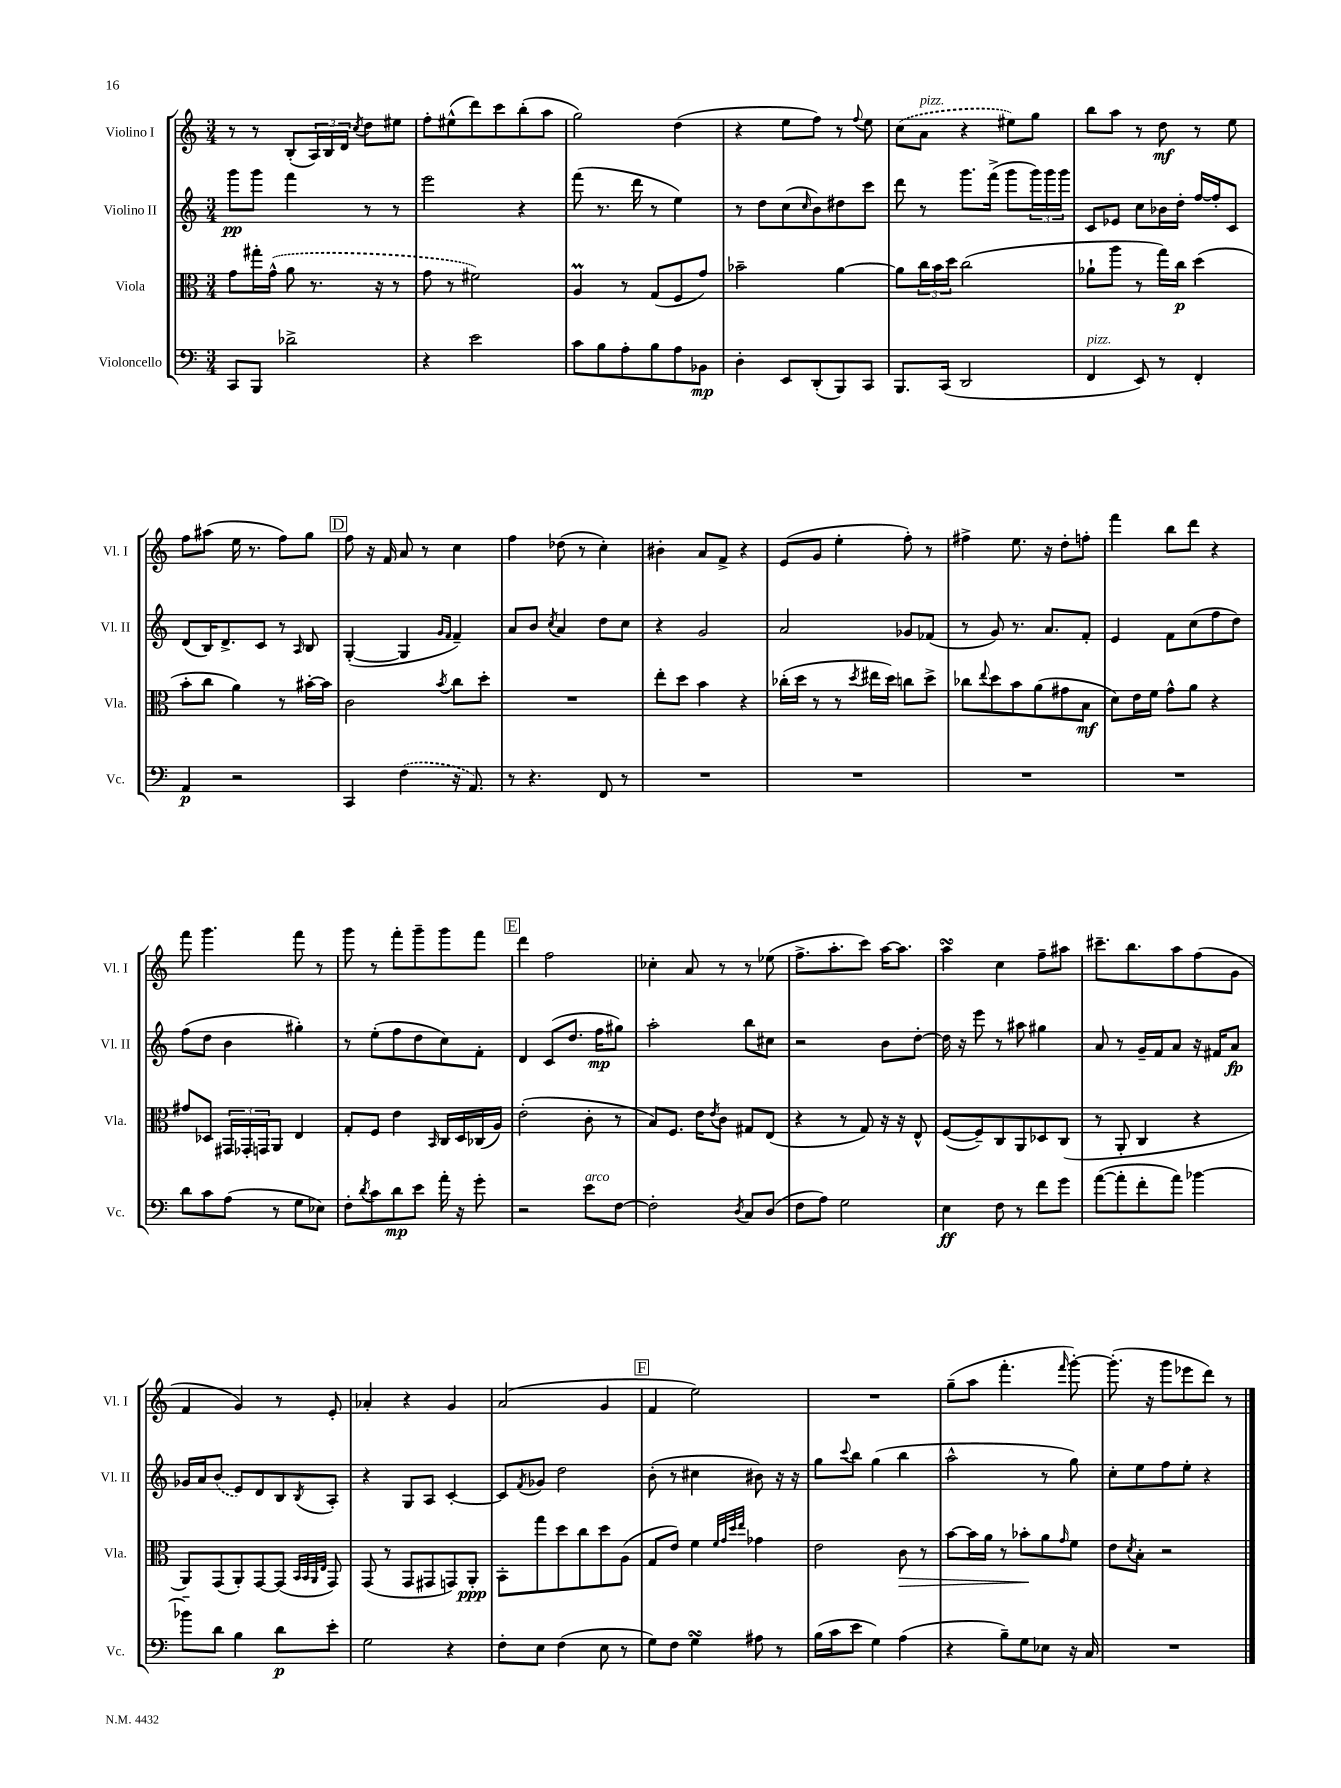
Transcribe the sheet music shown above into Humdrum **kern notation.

**kern	**kern	**kern	**kern
*staff4	*staff3	*staff2	*staff1
*clefF4	*clefC3	*clefG2	*clefG2
*k[]	*k[]	*k[]	*k[]
*M3/4	*M3/4	*M3/4	*M3/4
8CC	8g	8ggg	8r
8BBB	16gg#'	8ggg	8r
.	(16g^^	.	.
2d-^	8a	4fff	(8B'
.	8.r	.	24A)
.	.	.	24B
.	.	.	24d
.	.	.	8qcc
.	.	8r	8dd
.	16r	.	.
.	8r	8r	8ee#
=	=	=	=
4r	8g	2eee	8ff'
.	8r	.	(8ee#^^
2e	2f#)	.	8ddd)
.	.	.	8ccc
.	.	4r	(8bb'
.	.	.	8aa
=	=	=	=
8c	4A	(8fff	2gg)
8B	.	8.r	.
8A'	8r	.	.
.	.	16ddd	.
8B	(8G	8r	.
8A	8F	4ee)	(4dd
8BB-	8g)	.	.
=	=	=	=
4D'	2b-~	8r	4r
.	.	8dd	.
8EE	.	(8cc	8ee
.	.	16qqcc	.
(8DD'	.	8b)	8ff)
8BBB)	[4a	8dd#	8r
.	.	.	8qqff
8CC	.	8ccc	8ee
=	=	=	=
8.BBB	8a]	8ddd	(8cc
.	24cc	8r	8a
.	24b	.	.
(16CC	.	.	.
.	24dd	.	.
2DD	(2cc	8.ggg	4r
.	.	(16fff^	.
.	.	8ggg	8ee#)
.	.	24ggg)	8gg
.	.	24ggg	.
.	.	24ggg	.
=	=	=	=
4FF	8a-`	8c	8bb
.	8aa	8e-	8aa
8EE)	8r	8cc	8r
8r	16gg)	16b-	8dd
.	16cc	16dd'	.
4FF'	(4dd	[16ff	8r
.	.	16ff']	.
.	.	8c	8ee
=	=	=	=
4AA	8b'	(8d	8ff
.	8cc	16B)	(8aa#
.	.	8.d^	.
2r	4a)	.	16ee
.	.	.	8.r
.	.	8c	.
.	8r	8r	8ff)
.	.	16qqA	.
.	[16b#'	8B	8gg
.	16b#]	.	.
=	=	=	=
4CC	2c	([4G'	8ff
.	.	.	16r
.	.	.	16f
(4F	.	4G]	8a
.	.	.	8r
.	.	16qqg	.
.	8qb	16qqf	.
16r	8cc	4f~)	4cc
8.AA)	.	.	.
.	8dd'	.	.
=	=	=	=
8r	2.r	8a	4ff
4.r	.	8b	.
.	.	8qcc	.
.	.	4a	(8dd-
.	.	.	8r
8FF	.	8dd	4cc')
8r	.	8cc	.
=	=	=	=
2.r	8ee'	4r	4b#'
.	8dd	.	.
.	4b	2g	8a
.	.	.	8f^
.	4r	.	4r
=	=	=	=
2.r	(16cc-'	2a	(8e
.	16dd	.	.
.	8r	.	8g
.	8r	.	4ee'
.	8qdd	.	.
.	16ee#	.	.
.	16dd)	.	.
.	8cc	8g-	8ff')
.	8dd^	(8f-	8r
=	=	=	=
2.r	8cc-	8r	4ff#^
.	8qqee	.	.
.	8dd	8g)	.
.	8b	8.r	8.ee
.	(8a	.	.
.	.	8.a	16r
.	8g#	.	8dd'
.	8B	8f'	8ff'
=	=	=	=
2.r	8d)	4e	4fff
.	16e	.	.
.	16f	.	.
.	8g^^	8f	8bb
.	8a	(8cc	8ddd
.	4r	8ff	4r
.	.	8dd)	.
=	=	=	=
8d	8g#	(8ff	8fff
8c	8D-	8dd	4.ggg
(8A	24GG#	4b	.
.	24GG-'	.	.
.	24GG	.	.
8r	8AA	.	.
8G	4E	4gg#')	8fff
8E-)	.	.	8r
=	=	=	=
8F'	8G'	8r	8ggg
8qd	.	.	.
8c	8F	(8ee'	8r
8d	4e	8ff	8fff'
8e	.	8dd	8ggg~
.	16qqBB	.	.
16a'	16C	8cc)	8ggg
16r	16D	.	.
8g'	(16C-	8f'	8fff
.	16A)	.	.
=	=	=	=
2r	(2e'	4d	4ddd
.	.	(8c	2ff
.	.	8.dd	.
8e	8c'	.	.
.	.	16ff	.
[8F	8r	8gg#)	.
=	=	=	=
2F']	8B)	2aa'	4cc-'
.	8.F	.	.
.	.	.	8a
.	16e	.	.
.	8qe	.	.
.	8c	.	8r
8qD	.	.	.
8C	8G#	8bb	8r
(8D	(8E	8cc#	(8ee-
=	=	=	=
8F	4r	2r	8.ff^
8A)	.	.	.
.	.	.	8.aa'
2G	8r	.	.
.	8G)	.	8ccc)
.	16r	8b	[16aa
.	16r	.	8.aa]
.	8E^^	[8dd'	.
=	=	=	=
4E	([8F	16dd]	4aa
.	.	16r	.
.	8F~])	8eee	.
8F	8C	8r	4cc
8r	8AA	8aa#	.
8f	8D-	4gg#	8ff~
8g	(8C	.	8aa#
=	=	=	=
([8a	8r	8a	8.ccc#~
8a']	8AA'	8r	.
.	.	.	8.bb
8f'	4C	16g~	.
.	.	16f	.
8a)	.	8a	8aa
[4b-	4r	16r	(8ff
.	.	16f#	.
.	.	8a	8g
=	=	=	=
8b-~]	8AA)	16g-	4f
.	.	16a	.
8d	(8GG	(8b	.
4B	8AA')	8e)	4g)
.	[8GG	8d	.
8d	(8GG]	8B	8r
.	32qqBB	.	.
.	32qqBB	.	.
.	32qqAA	.	.
.	32qqE	8qB	.
8e'	8GG)	8A'	8e'
=	=	=	=
2G	(8GG	4r	4a-'
.	8r	.	.
.	8GG	8G	4r
.	8GG#	8A	.
4r	8GG)	[4c'	4g
.	8AA'	.	.
=	=	=	=
8F'	8BB'	8c]	(2a
.	.	8qf	.
8E	8gg	8g-	.
(4F	8dd	2dd	.
.	8cc	.	.
8E	8dd	.	4g
8r	(8A	.	.
=	=	=	=
8G)	8G	(8b'	4f
8F	8e)	8r	.
4G	4f	4cc#	2ee)
.	32qqf	.	.
.	32qqg	.	.
.	32qqdd	.	.
.	32qqee	.	.
8A#	4g-	8b#)	.
8r	.	16r	.
.	.	16r	.
=	=	=	=
(16B	2e	8gg	2.r
16c	.	.	.
.	.	8qqccc	.
8e	.	8bb	.
4G)	.	(4gg	.
(4A	8c	4bb	.
.	8r	.	.
=	=	=	=
4r	[8b	2aa^^	(8gg~
.	16b]	.	8aa
.	16a	.	.
8B~)	8r	.	4.fff'
8G	8b-'	.	.
8E-	8a	8r	.
.	16qqg	.	16qqfff
16r	8f	8gg)	[8ggg')
16C	.	.	.
=	=	=	=
2.r	8e	8cc'	(8.ggg']
.	8qd	.	.
.	8B'	8ee	.
.	.	.	16r
.	2r	8ff	8ggg
.	.	8ee'	8eee-
.	.	4r	8ddd)
.	.	.	8r
==	==	==	==
*-	*-	*-	*-
